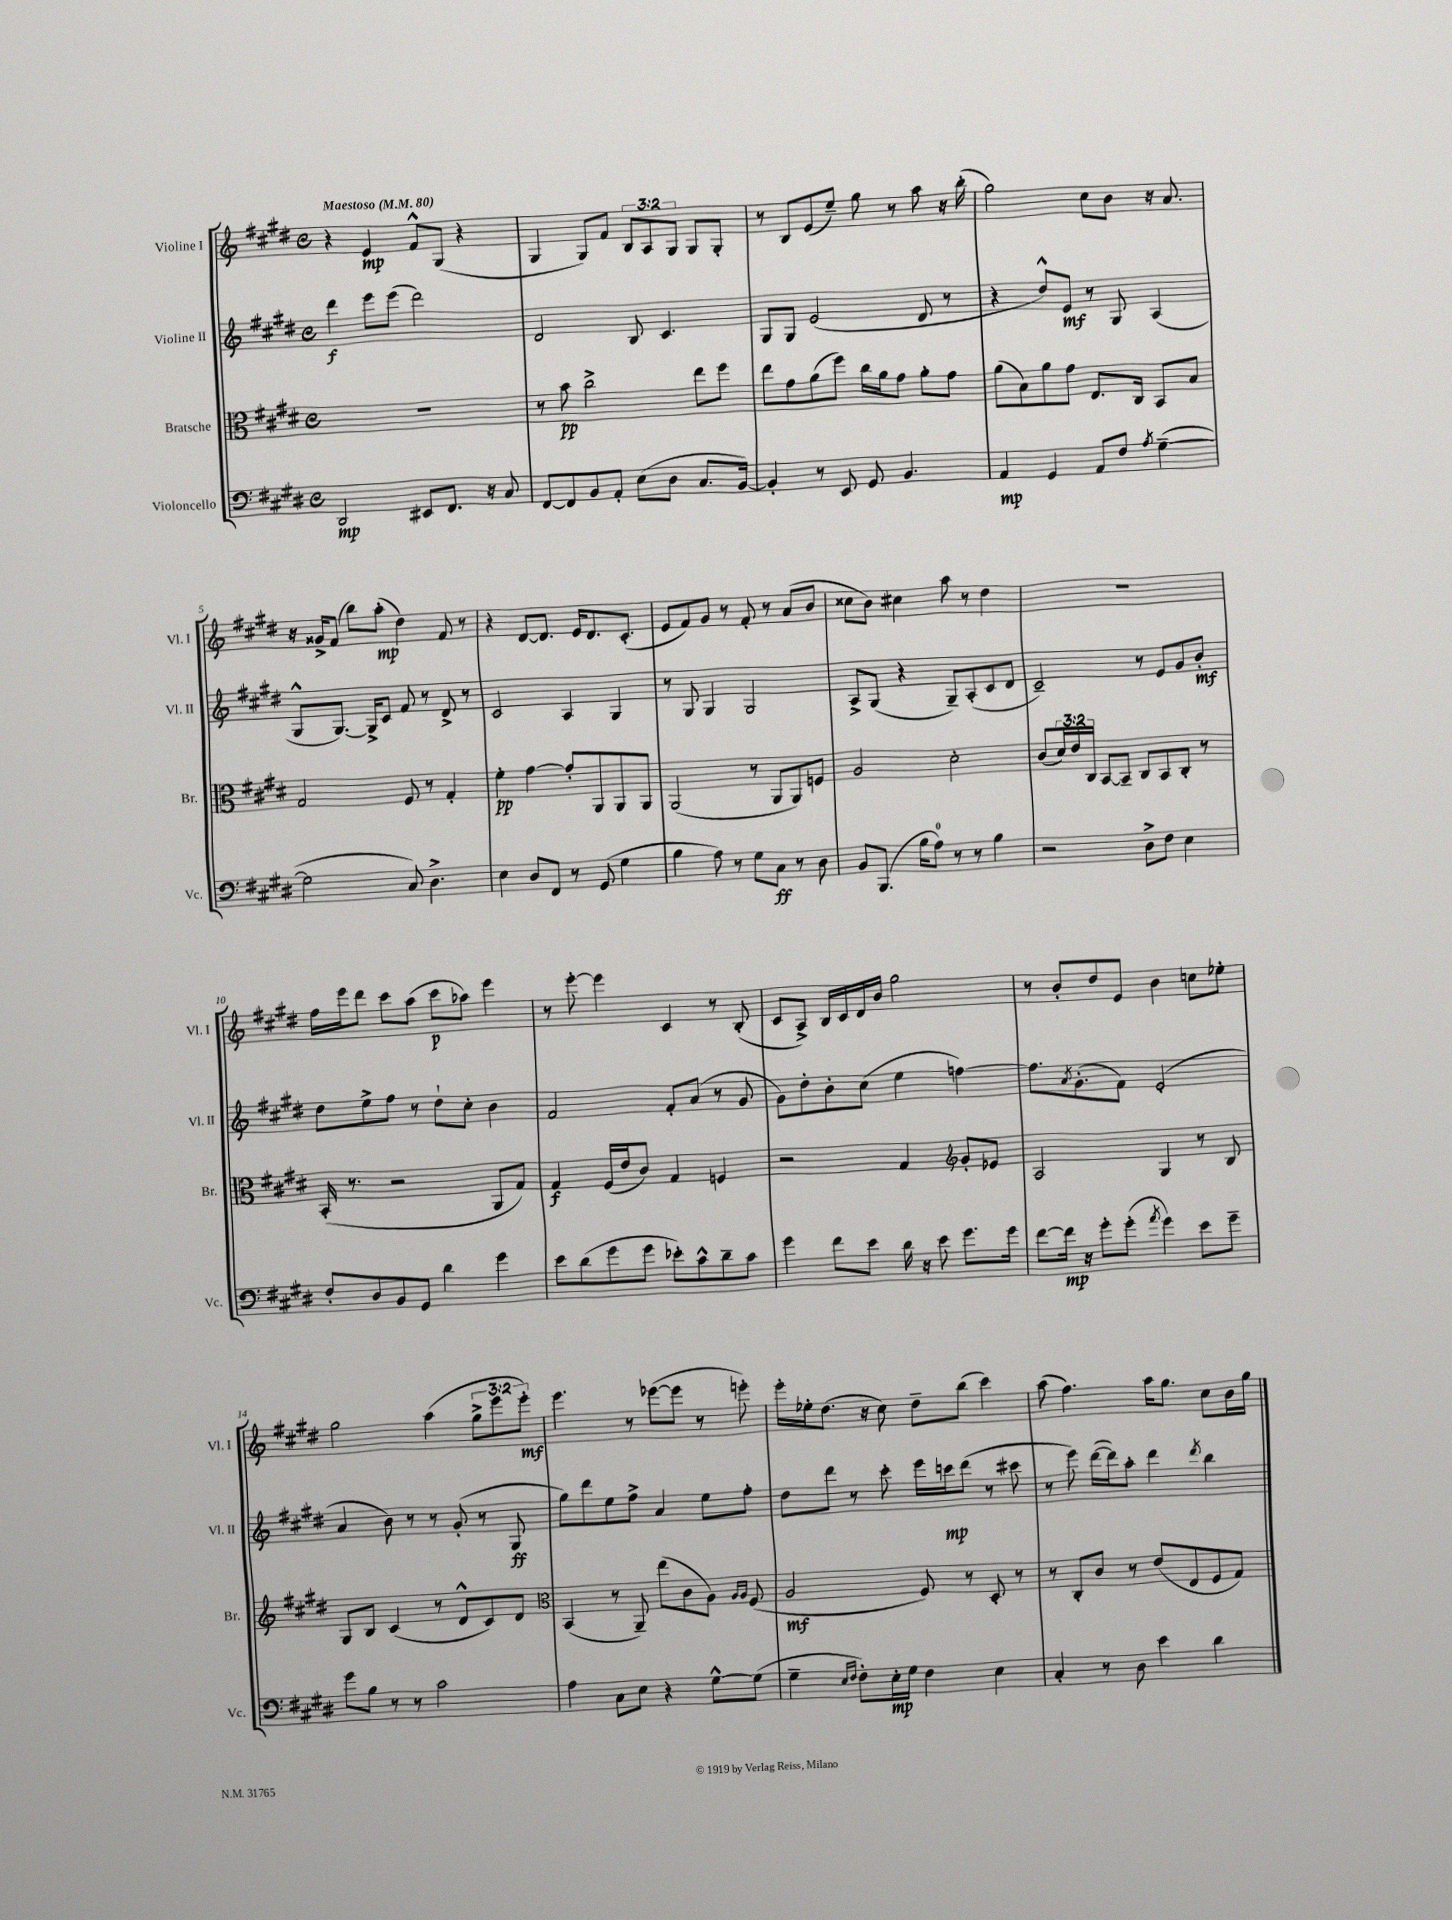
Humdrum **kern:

**kern	**dynam	**kern	**dynam	**kern	**dynam	**kern	**dynam
*part4	*part4	*part3	*part3	*part2	*part2	*part1	*part1
*staff4	*staff4	*staff3	*staff3	*staff2	*staff2	*staff1	*staff1
*I"Violoncello	*	*I"Bratsche	*	*I"Violine II	*	*I"Violine I	*
*I'Vc.	*	*I'Br.	*	*I'Vl. II	*	*I'Vl. I	*
*clefF4	*	*clefC3	*	*clefG2	*	*clefG2	*
*k[f#c#g#d#]	*	*k[f#c#g#d#]	*	*k[f#c#g#d#]	*	*k[f#c#g#d#]	*
*M4/4	*	*M4/4	*	*M4/4	*	*M4/4	*
*met(c)	*	*met(c)	*	*met(c)	*	*met(c)	*
*MM80	*	*MM80	*	*MM80	*	*MM80	*
=1	=1	=1	=1	=1	=1	=1	=1
!	!	!	!	!	!	!LO:TX:a:B:t=Maestoso	!
2DD#/	mp	1r	.	4ddd#\	f	4r	.
.	.	.	.	8eee\L	.	4e/	mp
.	.	.	.	(8eee\J	.	.	.
8EE#X/L	.	.	.	2ddd#\)	.	8f#^^/L	.
8.FF#/J	.	.	.	.	.	(8G#/J	.
.	.	.	.	.	.	4r	.
16r	.	.	.	.	.	.	.
8C#/	.	.	.	.	.	.	.
=2	=2	=2	=2	=2	=2	=2	=2
[8FF#/L	.	8r	.	2d#/	.	4G#/	.
8FF#/]	.	8b\	pp	.	.	.	.
8BB/	.	2cc#^\	.	.	.	8G#/L)	.
8AA'/J	.	.	.	.	.	8f#/J	.
(8E\L	.	.	.	8B/	.	12B/L	.
.	.	.	.	.	.	12A/	.
8D#\J	.	.	.	4.c#/	.	.	.
.	.	.	.	.	.	12G#/J	.
8.C#/L	.	8ee\L	.	.	.	8G#/L	.
.	.	8ff#\J	.	.	.	8G#'/J	.
[16BB/Jk)	.	.	.	.	.	.	.
=3	=3	=3	=3	=3	=3	=3	=3
4BB'/]	.	8ee\L	.	8G#/L	.	8r	.
.	.	8g#\	.	8G#/J	.	8B/L	.
8r	.	(8a\	.	(2e/	.	(8e/	.
8EE/	.	8ff#\J)	.	.	.	8ee~/J)	.
8GG#/	.	16cc#\LL	.	.	.	8gg#\	.
.	.	16a\J	.	.	.	.	.
4.BB/	.	8g#\J	.	.	.	8r	.
.	.	8a'\L	.	8d#/	.	8aa\	.
.	.	8g#\J	.	8r	.	16r	.
.	.	.	.	.	.	(16bb'\	.
=4	=4	=4	=4	=4	=4	=4	=4
4AA/	mp	(8a\L	.	4r	.	2gg#\)	.
.	.	8B\)	.	.	.	.	.
4GG#/	.	8a\	.	8dd#^^/L)	.	.	.
.	.	8g#\J	.	8e/J	mf	.	.
8AA/L	.	8.E/L	.	8r	.	8cc#\L	.
8F#/J	.	.	.	8G#/	.	8b\J	.
.	.	16C#/Jk	.	.	.	.	.
8qA/	.	.	.	.	.	.	.
([4G#~\	.	8BB/L	.	(4A/	.	16r	.
.	.	.	.	.	.	8.a/	.
.	.	8B/J	.	.	.	.	.
!!LO:LB:g=z
=5	=5	=5	=5	=5	=5	=5	=5
2G#\]	.	2G#/	.	8G#^^/L	.	16r	.
.	.	.	.	.	.	16g##X^/KL	.
.	.	.	.	[8.G#/J)	.	(8f#/J	.
.	.	.	.	.	.	8bb\L)	.
.	.	.	.	16G#^/KL]	.	.	.
.	.	.	.	8c#/J	.	(8aa'\J	mp
8C#/)	.	8F#/	.	8f#/	.	4dd#\)	.
4.D#^\	.	8r	.	8r	.	.	.
.	.	4G#'/	.	8d#^/	.	8f#/	.
.	.	.	.	8r	.	8r	.
=6	=6	=6	=6	=6	=6	=6	=6
4E\	.	4f#'\	pp	2c#/	.	4r	.
8D#/L	.	[4g#\	.	.	.	[8d#/L	.
8FF#/J	.	.	.	.	.	8.d#/J]	.
8r	.	8g#'/L]	.	4A/	.	.	.
.	.	.	.	.	.	16e/KL	.
(8GG#/	.	8AA/	.	.	.	8.d#/	.
4G#\	.	8AA/	.	4G#/	.	.	.
.	.	.	.	.	.	(8.c#'/J	.
.	.	8AA/J	.	.	.	.	.
=7	=7	=7	=7	=7	=7	=7	=7
4B\	.	(2AA/	.	8r	.	8e/L	.
.	.	.	.	8G#/	.	8f#/)	.
8A\)	.	.	.	4G#/	.	8g#/J	.
8r	.	.	.	.	.	8r	.
8G#\L	.	8r	.	2G#/	.	8f#'/	.
8C#\J	ff	8AA/L	.	.	.	8r	.
8r	.	8AA/)	.	.	.	(8a/L	.
8D#\	.	8Fn/J	.	.	.	8b/J	.
=8	=8	=8	=8	=8	=8	=8	=8
8BB/L	.	2A/	.	8A^/L	.	8cc##X\L	.
(8.BBB/J	.	.	.	(8G#/J	.	8b\J)	.
.	.	.	.	4r	.	4cc#X\	.
16B\KL	.	.	.	.	.	.	.
8A\J)	.	.	.	.	.	.	.
8r	.	2d#'\	.	8G#~/L)	.	8aa\	.
8r	.	.	.	(8A'/	.	8r	.
4B\	.	.	.	8c#/	.	4dd#\	.
.	.	.	.	8d#/J	.	.	.
=9	=9	=9	=9	=9	=9	=9	=9
2r	.	(8c#/L	.	2c#~/)	.	1r	.
.	.	24d#/L)	.	.	.	.	.
.	.	24e/	.	.	.	.	.
.	.	24C#/JJ	.	.	.	.	.
.	.	[8BB/L	.	.	.	.	.
.	.	8BB~/J]	.	.	.	.	.
8D#^\L	.	8C#/L	.	8r	.	.	.
8F#\J	.	8BB/	.	8e/L	.	.	.
4E\	.	8C#'/J	.	8g#/	.	.	.
.	.	8r	.	8b'/J	mf	.	.
!!LO:LB:g=z
=10	=10	=10	=10	=10	=10	=10	=10
8F#'/L	.	(16BB'/	.	8dd#\L	.	16ff#\LL	.
.	.	8.r	.	.	.	16eee\J	.
8D#/	.	.	.	8ee^\	.	8ddd#\J	.
8BB/	.	2r	.	8ff#\J	.	8ccc#\L	.
8GG#/J	.	.	.	8r	.	(8aa\J	.
4d#\	.	.	.	8dd#`\L	.	8ccc#\L	p
.	.	.	.	8cc#'\J	.	8aa-X\J)	.
4g#\	.	8AA/L	.	4b\	.	4eee\	.
.	.	8G#/J)	.	.	.	.	.
=11	=11	=11	=11	=11	=11	=11	=11
8e\L	.	4G#/	f	2f#/	.	8r	.
(8d#\	.	.	.	.	.	[8eee'\	.
8g#\	.	(16F#/LL	.	.	.	4eee\]	.
.	.	16e/J	.	.	.	.	.
8g#\J	.	8c#/J)	.	.	.	.	.
8e-X'\L)	.	4G#/	.	8f#'/L	.	4c#/	.
8c#^^\	.	.	.	(8a/J	.	.	.
8d#~\	.	4Fn/	.	8r	.	8r	.
8c#\J	.	.	.	8g#/	.	(8B'/	.
=12	=12	=12	=12	=12	=12	=12	=12
4g#\	.	2r	.	8g#\L)	.	8c#/L	.
.	.	.	.	8dd#'\	.	8A^/J)	.
8f#\L	.	.	.	8b'\	.	16B/LL	.
.	.	.	.	.	.	16c#/	.
8e\J	.	.	.	(8cc#\J	.	16d#/	.
.	.	.	.	.	.	16b/JJ	.
16d#\	.	4G#/	.	4ee\	.	2gg#\	.
16r	.	.	.	.	.	.	.
8e\	.	.	.	.	.	.	.
*	*	*clefG2	*	*	*	*	*
8.g#\L	.	8g#'/L	.	[4ffn\)	.	.	.
.	.	8e-X/J	.	.	.	.	.
16g#\Jk	.	.	.	.	.	.	.
=13	=13	=13	=13	=13	=13	=13	=13
[8f#\L	.	2A/	.	8.ff\L]	.	8r	.
16f#\Jk]	mp	.	.	.	.	8b'/L	.
.	.	.	.	8qa/	.	.	.
16r	.	.	.	(8.g#'\	.	.	.
8g#'\L	.	.	.	.	.	8dd#/	.
(8g#'\J	.	.	.	8f#\J)	.	8e/J	.
8qa/	.	.	.	.	.	.	.
4g#\)	.	4G#/	.	(2e'/	.	4b\	.
8e\L	.	8r	.	.	.	8ccn\L	.
8g#~\J	.	8B/	.	.	.	8ee-X'\J	.
!!LO:LB:g=z
=14	=14	=14	=14	=14	=14	=14	=14
8g#\L	.	8G#/L	.	4a/	.	2gg#\	.
8B\J	.	8B/J	.	.	.	.	.
8r	.	(4c#/	.	8b\)	.	.	.
8r	.	.	.	8r	.	.	.
2c#\	.	8r	.	8r	.	(4aa\	.
.	.	8d#^^/L	.	(8g#'/	.	.	.
.	.	8c#/)	.	8r	.	12gg#^\L	.
.	.	.	.	.	.	12eee\	.
.	.	8d#/J	.	8G#/	ff	.	.
.	.	.	.	.	.	12eee'\J)	mf
=15	=15	=15	=15	=15	=15	=15	=15
*	*	*clefC3	*	*	*	*	*
4A\	.	(4BB/	.	8gg#\L)	.	4.eee\	.
.	.	.	.	8ddd#\	.	.	.
8C#\L	.	8r	.	8ee\	.	.	.
8E\J	.	8AA~/)	.	8ff#^\J	.	8r	.
4r	.	(8ee\L	.	4a/	.	([8eee-X\L	.
.	.	8c#\	.	.	.	8eee-\J]	.
[8G#^^\L	.	8A\J)	.	8ee\L	.	8r	.
.	.	16qqA/LL	.	.	.	.	.
.	.	16qqA/JJ	.	.	.	.	.
(8G#\J]	.	(8F#/	.	8ff#'\J	.	8eeen'\)	.
=16	=16	=16	=16	=16	=16	=16	=16
4G#~\	.	2A/	mf	8dd#\L	.	16eee'\LL	.
.	.	.	.	.	.	16ee-X'\J	.
.	.	.	.	8ddd#\J	.	(8.dd#\J	.
16qqE/LL	.	.	.	.	.	.	.
16qqF#/JJ	.	.	.	.	.	.	.
8F#'\L)	.	.	.	8r	.	.	.
.	.	.	.	.	.	16r	.
16E'\L	mp	.	.	8ccc#'\	.	8cc#\)	.
16G#\JJ	.	.	.	.	.	.	.
4F#\	.	8F#/)	.	16eee\LL	.	8dd#~\L	.
.	.	.	.	16cccn\J	mp	.	.
.	.	8r	.	(8ddd#\J	.	(8bb\J	.
4E\	.	8D#'/	.	8r	.	4ccc#\)	.
.	.	8r	.	8ccc#X\	.	.	.
=17	=17	=17	=17	=17	=17	=17	=17
4C#'/	.	8r	.	8r	.	(8aa\	.
.	.	8C#'/L	.	8eee\)	.	4.ff#\)	.
8r	.	8c#/J	.	([16ddd#\LL	.	.	.
.	.	.	.	16ddd#\J])	.	.	.
8D#\	.	8r	.	8aa'\J	.	.	.
4e\	.	(8e/L	.	4ddd#\	.	16aa\KL	.
.	.	.	.	.	.	8.gg#\J	.
.	.	8E/	.	.	.	.	.
.	.	.	.	8qddd#/	.	.	.
4d#\	.	8F#/	.	4bb\	.	8cc#\L	.
.	.	8G#/J)	.	.	.	16b\L	.
.	.	.	.	.	.	16gg#\JJ	.
==	==	==	==	==	==	==	==
*-	*-	*-	*-	*-	*-	*-	*-
